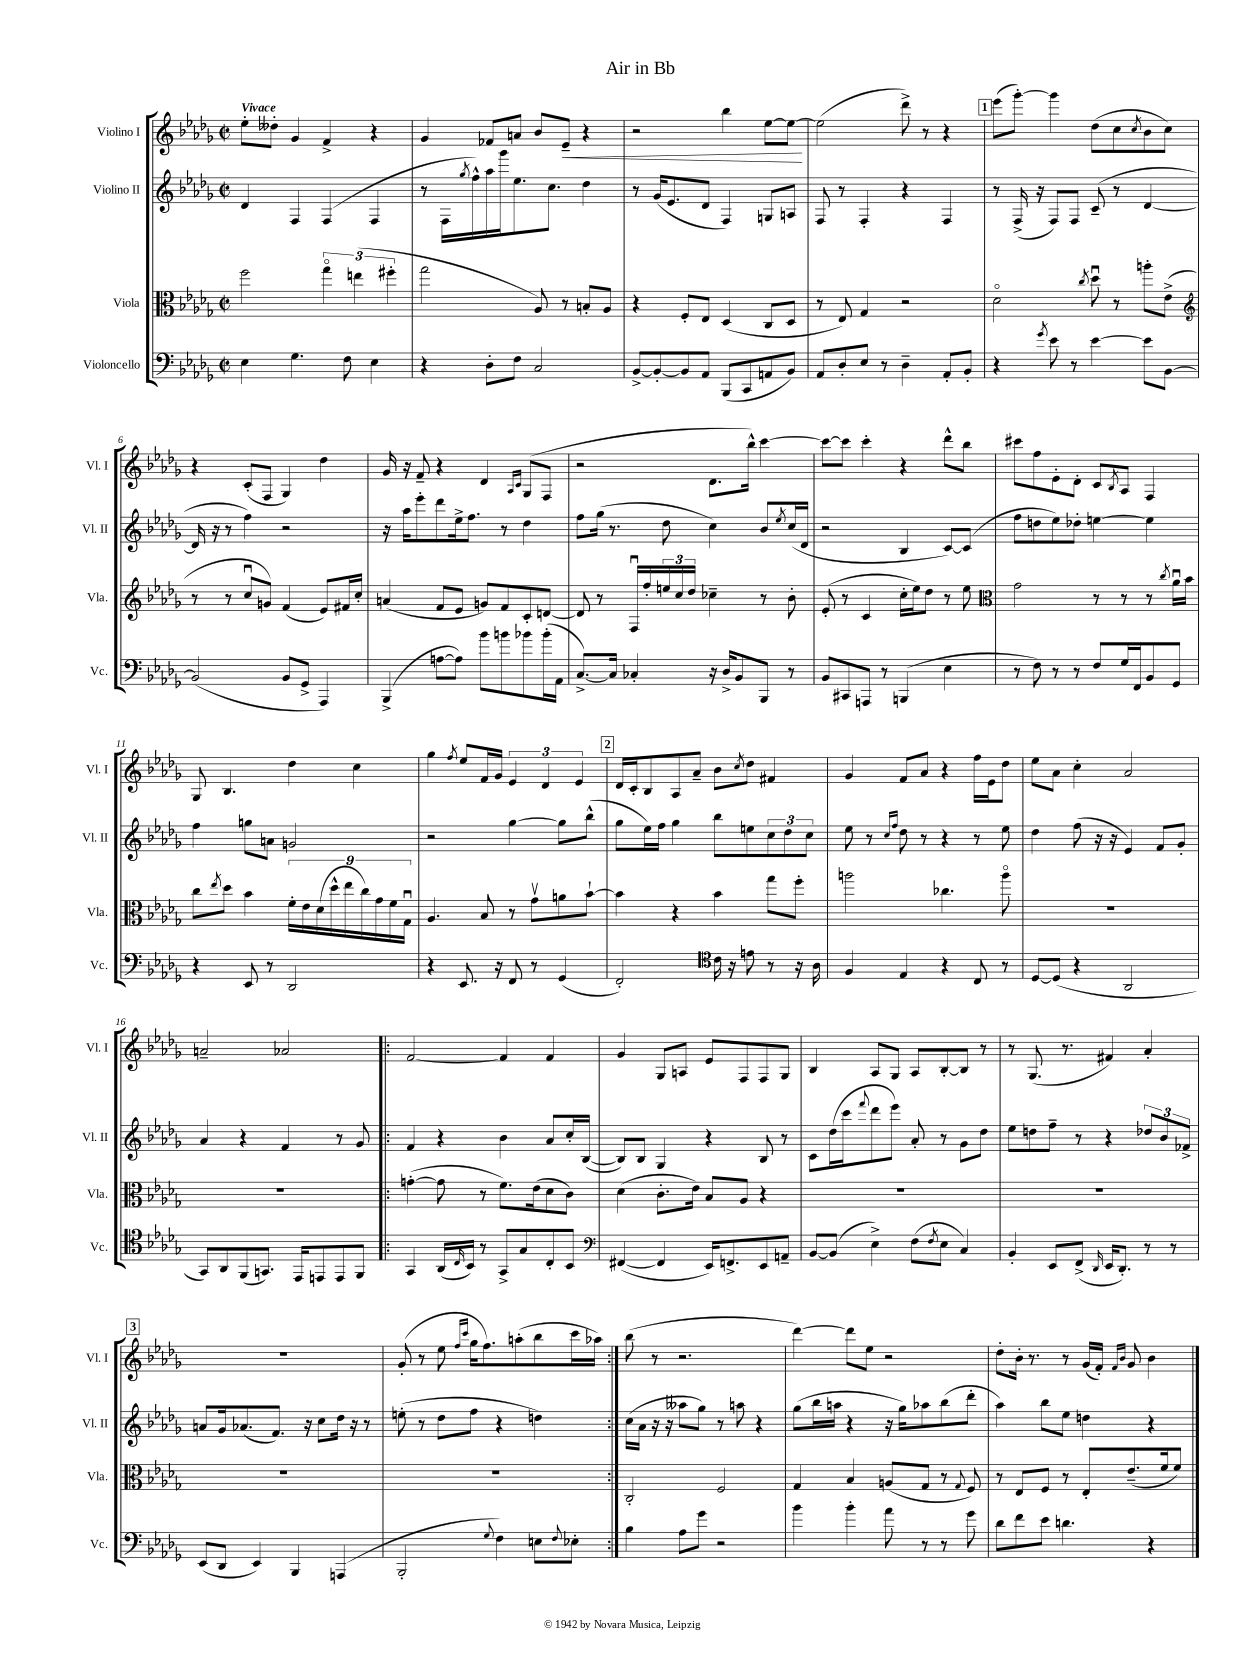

**kern	**kern	**kern	**kern
*staff4	*staff3	*staff2	*staff1
*clefF4	*clefC3	*clefG2	*clefG2
*k[b-e-a-d-g-]	*k[b-e-a-d-g-]	*k[b-e-a-d-g-]	*k[b-e-a-d-g-]
*M2/2	*M2/2	*M2/2	*M2/2
*met(c|)	*met(c|)	*met(c|)	*met(c|)
4E-\	2ff\	4d-/	8ee-'\L
.	.	.	8dd--'\J
4.G-\	.	4F/	4g-/
.	6gg-o\	(4F/	4f^/
8F\	.	.	.
.	(6ee\	.	.
4E-\	.	4F/	4r
.	6ff#'\	.	.
=	=	=	=
4r	2gg-\	8r	4g-/
.	.	16F\LL	.
.	.	8qgg-/	.
.	.	16ff^^\)	.
8D-'\L	.	16aa-\	8f-/L
.	.	16ggg-\J	.
8F\J	.	8.ee-\	8a/J
2C/	8A-/)	.	8b-/L
.	.	8.cc\J	.
.	8r	.	8e-~/J
.	8B'/L	4dd-\	4r
.	8A-/J	.	.
=	=	=	=
[8BB-^/L	4r	8r	2r
8BB-'/_	.	(16g-/LK	.
.	.	8.e-/	.
8BB-/]	8F'/L	.	.
8AA-/J	8E-/J	8d-/J	.
(8BBB-/L	(4D-/	4F/)	4bb-\
8CC/	.	.	.
8AA/	8C/L	8G/L	[8ee-\L
8BB-/J)	8D-/J	8A/J	8ee-\_J
=	=	=	=
8AA-/L	8r	8F/	(2ee-\]
8D-'/	8E-/)	8r	.
8E-/J	4G-/	4F'/	.
8r	.	.	.
4D-~\	2r	4r	8ddd-^\)
.	.	.	8r
8AA-'/L	.	4F/	4r
8BB-'/J	.	.	.
=	=	=	=
4r	2d-o\	8r	(8eee-\L
.	.	(16F^/	[8ggg-'\J)
.	.	16r	.
8qg-/	.	.	.
8e-\	.	8F/L)	4ggg-\]
8r	.	8F/J	.
.	8qcc/	.	.
[4e-\	8dd-u\	(8c~/	(8dd-\L
.	8r	8r	8cc\
.	.	.	8qcc/
8e-\]L	8aa'\L	[4d-/	8b-\
[8BB-\J	(8e-^\J	.	8cc\J)
=	=	=	=
*	*clefG2	*	*
(2BB-/]	8r	16d-/]	4r
.	.	16r	.
.	8r	8r	.
.	8ccu/L	4ff\)	(8c'/L
.	8g/J)	.	8F/J
8BB-/L	(4f/	2r	4G-/)
8GG-^/J	.	.	.
4AAA-/)	8e-/L)	.	4dd-\
.	16f#/L	.	.
.	16cc'/JJ	.	.
=	=	=	=
(4BBB-^/	(4a/	16r	16g-/
.	.	16aa-\LK	16r
.	.	8eee-'\	8f~/
[8A\L	8f/L	8ddd-\	4r
8A\]J)	8e-/J	16ee-^\k	.
.	.	8.ff\J	.
8b-\L	8g/L)	.	4d-/
8b\	8f/	8r	.
.	.	.	16qqA-/LL
.	.	.	16qqc/JJ
8b-\	8c'/	4dd-\	(8G-/L
(16b-'\L	[8d/J	.	8F/J
16AA-\JJ	.	.	.
=	=	=	=
[8.C^/L)	8d/]	8ff\L	2r
.	8r	(16gg-\Jk	.
16C/]Jk	.	8.r	.
4C-'/	16Fu/LL	.	.
.	16ff'/	.	.
.	24ee/	8dd-\	.
.	24cc/	.	.
.	24dd-/JJ	.	.
16r	4cc-~\	4cc\)	8.d-\L
16D-^/LK	.	.	.
8BB-/	.	.	.
.	.	.	16bb-^^\Jk)
8BBB-/J	8r	8b-/L	[4ccc\
.	.	8qee-/	.
8r	8b-'\	(16cc/L	.
.	.	16d-/JJ	.
=	=	=	=
8BB-/L	(8e-'/	2r	8ccc\_L
8CC#/	8r	.	8ccc\]J
8AAA/J	4c/	.	4ccc'\
8r	.	.	.
(4BBB/	16cc'\LL	4B-/	4r
.	16ee-\J)	.	.
.	8dd-\J	.	.
4E-\	8r	[8c/L)	8ddd-^^\L
.	8ee-\	(8c/]J	8bb-\J
=	=	=	=
*	*clefC3	*	*
8r	2g-\	8ff\L	8ccc#\L
8F\)	.	8dd\	8ff\
8r	.	8ee-\)	8e-'\
8r	.	8dd-'\J	8d-'\J
8F/L	8r	[4ee\	8c/L
.	.	.	8qB-/
16G-/L	8r	.	8A-/J
16FF/J	.	.	.
8BB-/	8r	4ee\]	4F/
.	8qcc/	.	.
8GG-/J	16a-u\LL	.	.
.	16b-\JJ	.	.
=	=	=	=
4r	8cc\L	4ff\	8G-/
.	8qee-/	.	.
.	8dd-\J	.	4.B-/
8EE-/	4b-\	8gg\L	.
8r	.	8a\J	.
2DD-/	18f'\LL	2g/	4dd-\
.	18e-\	.	.
.	(18d-\	.	.
.	18dd-^^\	.	.
.	18ee-\	.	.
.	.	.	4cc\
.	18cc\)	.	.
.	18g-\	.	.
.	18f\	.	.
.	18G-u\JJ	.	.
=	=	=	=
4r	4.A-/	2r	4gg-\
.	.	.	8qff/
8.EE-/	.	.	8ee-/L
.	8B-/	.	16f/L
16r	.	.	16g-/JJ
8FF/	8r	[4gg-\	6e-/
8r	8g-v\L	.	.
.	.	.	6d-/
(4GG-/	8a\	8gg-\]L	.
.	.	.	6e-/
.	[8b-`\J	(8bb-^^\J	.
=	=	=	=
2FF'/)	4b-\]	8gg-\L	16d-/LL
.	.	.	16c'/J
.	.	16ee-\L)	8B-/
.	.	16ff\JJ	.
.	4r	4gg-\	8A-/
.	.	.	8a-~/J
*clefC4	*	*	*
16c\	4b-\	8bb-\L	8b-\L
16r	.	.	.
.	.	.	8qcc/
8e\	.	8ee\	8dd-\J
8r	8gg-\L	12cc\	4f#/
.	.	12dd-\	.
16r	8ff'\J	.	.
.	.	12cc\J	.
16A-\	.	.	.
=	=	=	=
4F/	2aa\	8ee-\	4g-/
.	.	8r	.
.	.	16qqcc/LL	.
.	.	16qqff/JJ	.
4E-/	.	8dd-\	8f/L
.	.	8r	8a-/J
4r	4.cc-\	4r	4r
8C/	.	8r	16ff\LL
.	.	.	16e-\J
8r	8aao\	8ee-\	8dd-\J
=	=	=	=
[8D-/L	1r	4dd-\	8ee-\L
(8D-/]J	.	.	8a-\J
4r	.	(8ff\	4cc'\
.	.	16r	.
.	.	16r	.
2AA-/	.	4e-/)	2a-/
.	.	8f/L	.
.	.	8g-'/J	.
=	=	=	=
8GG-/L)	1r	4a-/	2a~/
8AA-/	.	.	.
(8FF/	.	4r	.
8.GG/J)	.	.	.
.	.	4f/	2a-/
16EE-/LK	.	.	.
8EE/	.	.	.
8EE/	.	8r	.
8FF/J	.	8g-/	.
=!|:	=!|:	=!|:	=!|:
4GG-/	([4g'\	4f/	[2f/
(16AA-/LL	8g\]	4r	.
16qqC/	.	.	.
16BB-/JJ)	.	.	.
8r	8r	.	.
8GG-^/L	8.f\L)	4b-\	4f/]
8G-/	.	.	.
.	(16e-\k	.	.
8C'/	8d-\	8a-/L	4f/
8BB-/J	8c\J)	16cc'/L	.
.	.	([16B-/JJ	.
=	=	=	=
*clefF4	*	*	*
([4FF#/	(4d-\	8B-/]L)	4g-/
.	.	8B-/J	.
4FF#/]	8.c'\L	4G-/	8G-/L
.	.	.	8A/J
.	16e-\Jk)	.	.
16EE-/LK)	8B-/L	4r	8e-/L
8.FF^/	.	.	.
.	8A-/J	.	8F/
8EE-/	4r	8B-/	8F/
8AA~/J	.	8r	8G-/J
=	=	=	=
[8BB-/L	1r	8c\L	4B-/
(8BB-/]J	.	(16dd-\L	.
.	.	16ccc\J	.
.	.	8qqfff/	.
4E-^\)	.	8ddd-\	8A-/L
.	.	8eee-\J)	8G-/J
(8F\L	.	8a-'/	8A-/L
8qF/	.	.	.
8E-\J	.	8r	[8B-'/
4C/)	.	8g-\L	8B-/]J
.	.	8dd-\J	8r
=	=	=	=
4BB-'/	1r	8ee-\L	8r
.	.	8dd\	(8.G-/
8EE-/L	.	8ff~\J	.
.	.	.	8.r
(8FF^/J	.	8r	.
16qqDD-/	.	.	.
16EE-/LK	.	4r	4f#/)
8.DD-'/J)	.	.	.
8r	.	12dd-/L	4a-'/
.	.	12b-/	.
8r	.	.	.
.	.	12f-^/J	.
=	=	=	=
(8EE-/L	1r	8a/L	1r
8DD-/J	.	16g-/k	.
.	.	(8.a-/	.
4EE-/)	.	.	.
.	.	8.f/J)	.
4BBB-/	.	.	.
.	.	16r	.
.	.	8cc\L	.
(4AAA/	.	16dd-\Jk	.
.	.	16r	.
.	.	8r	.
=	=	=	=
2BBB-'/	1r	(8ee'\	(8g-'/
.	.	8r	8r
.	.	8dd-\L	8ee-\
.	.	.	16qqff/LL
.	.	.	16qqccc/JJ
.	.	8ff\J	16gg-\LK
.	.	.	8.ff\)
8qqG-/	.	.	.
4F\)	.	4r	.
.	.	.	(8aa'\
8E\L	.	4dd\)	8bb-\
8qqF/	.	.	.
8E-'\J	.	.	16ccc\L
.	.	.	16aa-\JJ)
=:|!	=:|!	=:|!	=:|!
4B-\	2C'/	(16cc\LL	(8bb-\
.	.	16a-\JJ	.
.	.	16r	8r
.	.	16r	.
8A-\L	.	8aa--\L	2.r
8g-\J	.	8gg-\J)	.
2r	2F/	8r	.
.	.	8aa\	.
.	.	4r	.
=	=	=	=
4b-\	4G-/	(8gg-\L	[4ddd-\)
.	.	16bb-\L	.
.	.	16aa\JJ	.
4b-'\	4B-/	4r	8ddd-\]L
.	.	.	8ee-\J
8a-\	(8A/L	16r	2r
.	.	16gg-\LK)	.
8r	8G-/J	8aa-\	.
8r	8r	(8bb-\	.
.	8qqG-/	.	.
8g-\	8F/)	8ddd-'\J	.
=	=	=	=
8d-\L	8r	4aa-\)	8dd-'\L
8f\	8E-/L	.	16b-'\Jk
.	.	.	8.r
8e-\J	8F/J	8bb-\L	.
4.d\	8r	8ee-\J	8r
.	8E-'/L	4dd\	(16g-/LL
.	.	.	16f'/JJ)
.	.	.	16qqf/LL
.	.	.	16qqb-/JJ
.	(8.e-~/	.	8g-/
4r	.	4r	4b-\
.	16f/k	.	.
.	8f/J)	.	.
==	==	==	==
*-	*-	*-	*-
